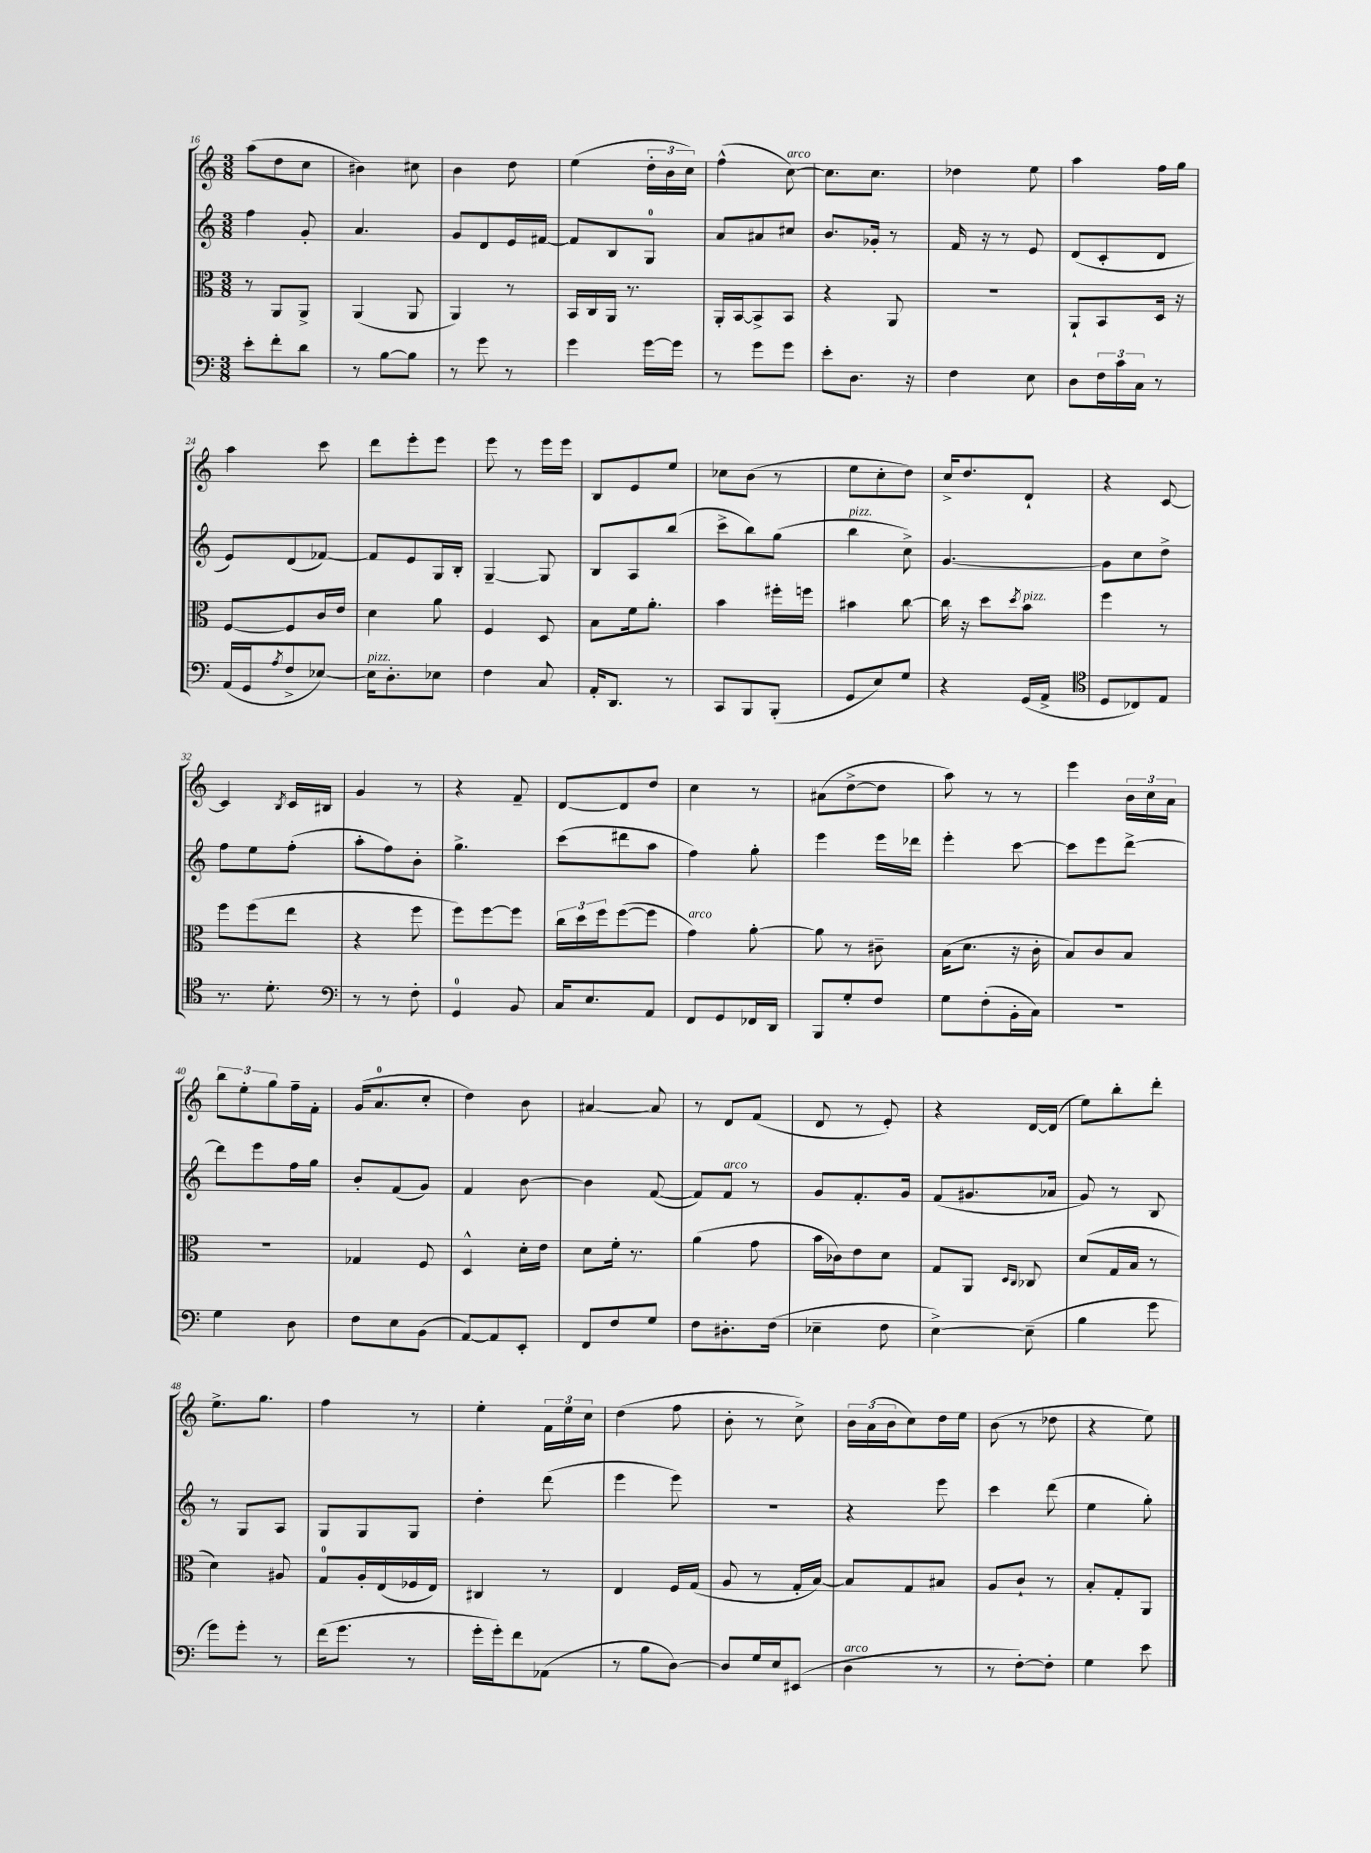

**kern	**kern	**kern	**kern
*staff4	*staff3	*staff2	*staff1
*clefF4	*clefC3	*clefG2	*clefG2
*k[]	*k[]	*k[]	*k[]
*M3/8	*M3/8	*M3/8	*M3/8
8e'\L	8r	4ff\	(8aa\L
8f'\	8AA/L	.	8dd\
8d\J	8AA^/J	8g'/	8cc\J
=	=	=	=
8r	(4AA/	4.a/	4b#\)
[8B\L	.	.	.
8B\]J	8AA/	.	8cc#\
=	=	=	=
8r	4AA/)	8g/L	4b\
8g\	.	8d/	.
8r	8r	16e/L	8dd\
.	.	[16f#/JJ	.
=	=	=	=
4g\	16BB/LL	8f#/]L	(4ee\
.	16C/	.	.
.	16AA/JJ	8B/	.
.	8.r	.	.
[16g\LL	.	8G/J	24dd'\LL
.	.	.	24b\
16g\]JJ	.	.	.
.	.	.	24cc\JJ)
=	=	=	=
8r	16AA'/LL	8a/L	(4ff^^\
.	[16BB/J	.	.
8g\L	8BB^/]	8a#/	.
8g\J	8BB/J	8cc#/J	[8cc\)
=	=	=	=
8e'\L	4r	8.b/L	8.cc\]L
8.D\J	.	.	.
.	.	16g-'/Jk	8.cc\J
.	8AA/	8r	.
16r	.	.	.
=	=	=	=
4F\	4.r	16f/	4dd-\
.	.	16r	.
.	.	8r	.
8E\	.	8e/	8ee\
=	=	=	=
8D\L	8AA`/L	(8d/L	4aa\
24F\L	8BB/	8c'/	.
24c\	.	.	.
24C\JJ	.	.	.
8r	16D/Jk	8d/J	16ff\LL
.	16r	.	16gg\JJ
=	=	=	=
(16AA/LL	[8F/L	8e/L)	4aa\
16GG/J	.	.	.
8qA/	.	.	.
8F^/	8F/]	(8d/	.
[8E-/J)	16c/L	[8f-/J)	8ccc\
.	16e/JJ	.	.
=	=	=	=
16E-\]LK	4d\	8f-/]L	8ddd\L
8.D'\	.	.	.
.	.	8e/	8eee'\
8E-\J	8a\	16G/L	8eee\J
.	.	16B'/JJ	.
=	=	=	=
4F\	4F/	[4G~/	8eee\
.	.	.	8r
8C/	8D/	8G/]	16eee\LL
.	.	.	16eee\JJ
=	=	=	=
16AA'/LK	8B\L	8B/L	8B/L
8.DD/J	.	.	.
.	16f\k	8A/	8e/
.	8.a'\J	.	.
8r	.	(8bb/J	8ee/J
=	=	=	=
8CC/L	4b\	8ccc^\L	8cc-\L
8BBB/	.	8bb\)	(8b\J
(8BBB'/J	16ff#'\LL	(8gg\J	8r
.	16ff\JJ	.	.
=	=	=	=
8GG/L	4b#\	4bb\	8ee\L
8E/)	.	.	8cc'\
8G/J	[8cc\	8cc^\)	8dd\J)
=	=	=	=
4r	16cc\]	[4.g/	16cc^/LK
.	16r	.	8.dd/
.	8dd\L	.	.
.	8qdd/	.	.
(16GG/LL	8b\J	.	8d`/J
16AA^/JJ	.	.	.
=	=	=	=
*clefC4	*	*	*
8D/L	4ff\	8g\]L	4r
8C-/)	.	8cc\	.
8E/J	8r	8dd^\J	[8c/
=	=	=	=
8.r	8ff\L	8ff\L	4c/]
.	(8ff\	8ee\	.
8.d'\	.	.	.
.	.	.	8qB/
.	8ee\J	(8ff'\J	16c/LL
.	.	.	16B#/JJ
=	=	=	=
*clefF4	*	*	*
8r	4r	8aa'\L	4g/
8r	.	8ff\)	.
8F'\	8ff\	8b'\J	8r
=	=	=	=
4GG/	8ff\L)	4.gg^\	4r
.	[8ff\	.	.
8BB/	8ff\]J	.	8f~/
=	=	=	=
16C/LK	24cc\LL	(8ccc\L	[8d/L
.	24dd\	.	.
8.E/	.	.	.
.	24ff\J	.	.
.	([8ff\	8ddd#\	8d/]
8AA/J	8ff\]J	8aa\J	8dd/J
=	=	=	=
8FF/L	4g\)	4ff\)	4cc\
8GG/	.	.	.
16FF-/L	[8a'\	8gg'\	8r
16DD/JJ	.	.	.
=	=	=	=
8BBB/L	8a\]	4eee\	(8a#\L
8G'/	8r	.	[8dd^\
8F/J	8c#~\	16eee\LL	8dd\]J
.	.	16ddd-\JJ	.
=	=	=	=
8G\L	(16B\LK	4eee'\	8aa\)
.	8.d\J	.	.
(8F'\	.	.	8r
16BB'\L	16r	[8ccc\	8r
16C\JJ)	16c'\	.	.
=	=	=	=
4.r	8B/L)	8ccc\]L	4eee\
.	8c/	8eee\	.
.	8B/J	[8ddd^\J	24b\LL
.	.	.	24cc\
.	.	.	24a\JJ
=	=	=	=
4G\	4.r	8ddd\]L	12bb\L
.	.	.	12ee'\
.	.	8eee\	.
.	.	.	12gg\
8D\	.	16ff\L	16ff~\L
.	.	16gg\JJ	16f'\JJ
=	=	=	=
8F\L	4G-/	8b'/L	(16g/LK
.	.	.	8.a/
8E\	.	(8f/	.
(8BB\J	8F/	8g/J)	8cc'/J
=	=	=	=
[8AA/L)	4D^^/	4f/	4dd\)
8AA/]	.	.	.
8EE'/J	16d'\LL	[8b\	8b\
.	16e\JJ	.	.
=	=	=	=
8FF/L	8d\L	4b\]	[4a#/
8F/	16f'\Jk	.	.
.	8.r	.	.
8G/J	.	([8f/	8a#/]
=	=	=	=
8F\L	(4a\	8f/]L)	8r
8.D#'\	.	8f/J	8d/L
.	8g\	8r	(8f/J
(16F\Jk	.	.	.
=	=	=	=
4E-~\	16b\LL	8g/L	8d/
.	16c-\J)	.	.
.	8e\	8.f'/	8r
8F\	8d\J	.	8e'/)
.	.	16g/Jk	.
=	=	=	=
[4E^\)	8G/L	(8f/L	4r
.	8AA/J	8.g#/	.
.	16qqD/LL	.	.
.	16qqC/JJ	.	.
(8E~\]	8C-/	.	[16d/LL
.	.	16a-/Jk	(16d/]JJ
=	=	=	=
4B\	(8d/L	8g/)	8ee\L)
.	16G/L	8r	8bb'\
.	16B/JJ	.	.
8g\	8r	8B/	8ddd'\J
=	=	=	=
8g\L)	4d\)	8r	8.ee^\L
8g'\J	.	8G/L	.
.	.	.	8.gg\J
8r	8A#/	8A/J	.
=	=	=	=
(16f\LK	8G/L	8G/L	4ff\
8.g\J	.	.	.
.	16A'/L	8G/	.
.	(16E/	.	.
8r	16F-/	8G/J	8r
.	16E/JJ)	.	.
=	=	=	=
16g'\LL	4C#/	4dd'\	4ee'\
16g'\J)	.	.	.
8f\	.	.	.
(8AA-\J	8r	(8ddd\	24f\LL
.	.	.	24ee\
.	.	.	24cc\JJ
=	=	=	=
8r	4E/	4eee\	(4dd\
8B\L	.	.	.
[8D\J)	16F/LL	8eee\)	8ff\
.	(16G/JJ	.	.
=	=	=	=
8D/]L	8A/	4.r	8b'\
16G/L	8r	.	8r
16E/J	.	.	.
(8EE#/J	16G'/LL	.	8cc^\)
.	[16B/JJ)	.	.
=	=	=	=
4D\	8B/]L	4r	24b\LL
.	.	.	(24a\
.	.	.	24b\J
.	8G/	.	8cc\)
8r	8B#/J	8eee\	16dd\L
.	.	.	16ee\JJ
=	=	=	=
8r	8A/L	4ccc\	(8b\
[8F'\L)	8c`/J	.	8r
8F'\]J	8r	(8ddd\	8dd-\
=	=	=	=
4G\	8B'/L	4ee\	4r
.	8G'/	.	.
8e\	8AA/J	8gg'\)	8ee\)
==	==	==	==
*-	*-	*-	*-
